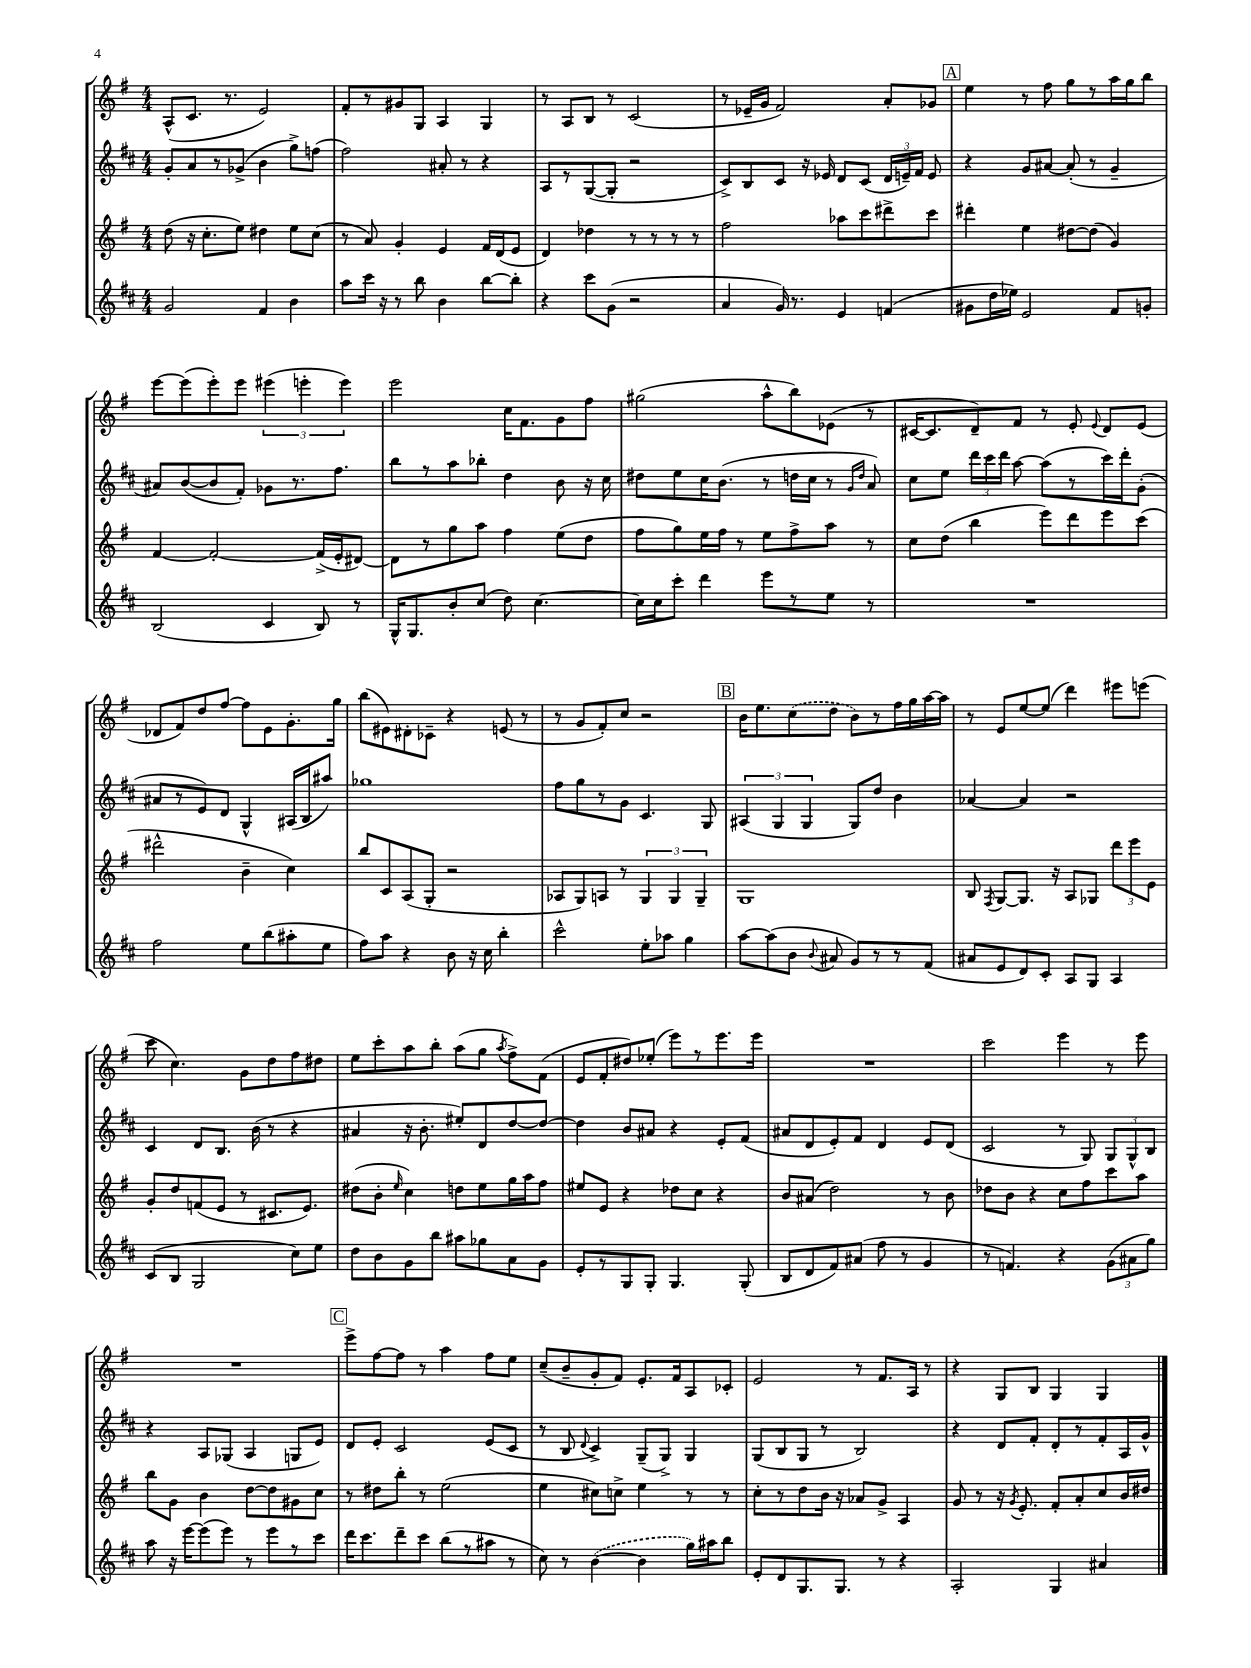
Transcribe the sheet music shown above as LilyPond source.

<<
\new StaffGroup <<
\new Staff = "s0" {
    \clef treble \key g \major \numericTimeSignature \time 4/4
    \autoBeamOff a8[-^( c'8.] r8. e'2) |
    fis'8[-. r8 gis'8 g8] a4 g4 |
    r8 a8[ b8] r8 c'2( |
    r8 ees'16[-- g'16] fis'2) a'8[-. ges'8] |
    \mark \markup { \box "A" } e''4 r8 fis''8 g''8[ r8 a''16 g''16 b''8] |
    e'''8[~ e'''8( e'''8-.) e'''8] \tuplet 3/2 { eis'''4( e'''4-. e'''4) } |
    e'''2 c''16[ fis'8. g'8 fis''8] |
    gis''2( a''8[-^ b''8) ees'8]( r8 |
    cis'16[~ cis'8. d'8--) fis'8] r8 e'8-. \appoggiatura { e'8 } d'8[ e'8]( |
    des'8[ fis'8) d''8 fis''8]~ fis''8[ e'8 g'8.-. g''16] |
    b''8[( eis'8) dis'8-. ces'8]-- r4 e'8( r8 |
    r8 g'8[ fis'8-.) c''8] r2 |
    \mark \markup { \box "B" } b'16[ e''8. \once \slurDashed c''8( d''8] b'8[) r8 fis''16 g''16 a''16~ a''16] |
    r8 e'8[ e''8~ e''8]( d'''4) eis'''8[ e'''8]( |
    c'''8 c''4.) g'8[ d''8 fis''8 dis''8] |
    e''8[ c'''8-. a''8 b''8]-. a''8[( g''8] \acciaccatura { a''8 } fis''8[->) fis'8]( |
    e'8[ fis'8-. dis''8) ees''8]-.( e'''8[) r8 e'''8. e'''16] |
    R1 |
    c'''2 e'''4 r8 e'''8 |
    R1 |
    \mark \markup { \box "C" } e'''8[-> fis''8~ fis''8] r8 a''4 fis''8[ e''8] |
    c''8[--( b'8-- g'8-. fis'8]) e'8.[-. fis'16 a8 ces'8]-. |
    e'2 r8 fis'8.[ a16] r8 |
    r4 g8[ b8] g4 g4 \bar "|." |
}
\new Staff = "s1" {
    \clef treble \key d \major \numericTimeSignature \time 4/4
    \autoBeamOff g'8[-. a'8 r8 ges'8]->( b'4 g''8[->) f''8]( |
    fis''2) ais'8-. r8 r4 |
    a8[ r8 g8~( g8]-. r2 |
    cis'8[->) b8 cis'8] r16 ees'16 d'8[ cis'8]( \tuplet 3/2 { d'16[ e'16--) fis'16] } e'8 |
    \mark \markup { \box "A" } r4 g'8[ ais'8]~ ais'8-.( r8 g'4-- |
    ais'8[) b'8~( b'8 fis'8]-.) ges'8[ r8. fis''8.] |
    b''8[ r8 a''8 bes''8]-. d''4 b'8 r16 cis''16 |
    dis''8[ e''8 cis''16 b'8.]( r8 d''16[ cis''16] r8 \grace { g'16[ d''16] } a'8) |
    cis''8[ e''8] \tuplet 3/2 { d'''16[ cis'''16 d'''16] } a''8~ a''8[( r8 cis'''16) d'''16-. g'8]-.( |
    ais'8[ r8 e'8) d'8] g4-^ ais16[( b16 ais''8]) |
    ges''1 |
    fis''8[ g''8 r8 g'8] cis'4. g8 |
    \mark \markup { \box "B" } \tuplet 3/2 { ais4( g4 g4 } g8[) d''8] b'4 |
    aes'4~ aes'4 r2 |
    cis'4 d'8[ b8.] b'16( r8 r4 |
    ais'4 r16 b'8.-. eis''8[-.) d'8 d''8~ d''8]~ |
    d''4 b'8[ ais'8] r4 e'8[-. fis'8]( |
    ais'8[ d'8 e'8-.) fis'8] d'4 e'8[ d'8]( |
    cis'2 r8 g8) \tuplet 3/2 { g8[ g8-^ b8] } |
    r4 a8[ ges8]( a4 g8[ e'8]) |
    \mark \markup { \box "C" } d'8[ e'8]-. cis'2 e'8[( cis'8] |
    r8 b8 \appoggiatura { d'8 } cis'4->) g8[--( g8]->) g4 |
    g8[( b8 g8] r8 b2) |
    r4 d'8[ fis'8]-. d'8[-. r8 fis'8-. a16 g'16]-^ \bar "|." |
}
\new Staff = "s2" {
    \clef treble \key g \major \numericTimeSignature \time 4/4
    \autoBeamOff d''8( r16 c''8.[-. e''8]) dis''4 e''8[ c''8]( |
    r8 a'8) g'4-. e'4 fis'16[ d'16( e'8] |
    d'4) des''4 r8 r8 r8 r8 |
    fis''2 aes''8[ c'''8 dis'''8-> c'''8] |
    \mark \markup { \box "A" } dis'''4-. e''4 dis''8[~ dis''8]( g'4) |
    fis'4~ fis'2~-. fis'16[->( e'16-. dis'8]~) |
    dis'8[ r8 g''8 a''8] fis''4 e''8[( d''8] |
    fis''8[ g''8) e''16 fis''16] r8 e''8[ fis''8-> a''8] r8 |
    c''8[ d''8]( b''4 e'''8[) d'''8 e'''8 c'''8]( |
    dis'''2-^ b'4-- c''4) |
    b''8[ c'8 a8( g8]-. r2 |
    aes8[ g8) a8] r8 \tuplet 3/2 { g4 g4 g4-- } |
    \mark \markup { \box "B" } g1 |
    b8 \acciaccatura { fis8 } g8[~ g8.] r16 a8[ ges8] \tuplet 3/2 { d'''8[ e'''8 e'8] } |
    g'8[-. d''8 f'8( e'8] r8 cis'8.[ e'8.]) |
    dis''8[( b'8]-. \grace { e''16 } c''4) d''8[ e''8 g''16 a''16 fis''8] |
    eis''8[ e'8] r4 des''8[ c''8] r4 |
    b'8[ ais'8]( d''2) r8 b'8 |
    des''8[ b'8] r4 c''8[ fis''8 c'''8 a''8] |
    b''8[ g'8] b'4 d''8[~ d''8 gis'8 c''8] |
    \mark \markup { \box "C" } r8 dis''8[ b''8]-. r8 e''2( |
    e''4 cis''8[) c''8]-> e''4 r8 r8 |
    c''8[-. r8 d''8 b'16] r16 aes'8[ g'8]-> a4 |
    g'8 r8 r16 \acciaccatura { g'8 } e'8.-. fis'8[-. a'8-. c''8 b'16 dis''16] \bar "|." |
}
\new Staff = "s3" {
    \clef treble \key d \major \numericTimeSignature \time 4/4
    \autoBeamOff g'2 fis'4 b'4 |
    a''8[ cis'''16] r16 r8 b''8 b'4 b''8[~ b''8]-. |
    r4 cis'''8[ g'8]( r2 |
    a'4 g'16) r8. e'4 f'4( |
    \mark \markup { \box "A" } gis'8[ d''16 ees''16]) e'2 fis'8[ g'8]-. |
    b2( cis'4 b8) r8 |
    g16[-^ g8. b'8-. cis''8]( d''8) cis''4.~ |
    cis''16[ cis''16 cis'''8]-. d'''4 e'''8[ r8 e''8] r8 |
    R1 |
    fis''2 e''8[ b''8( ais''8-. e''8] |
    fis''8[) a''8] r4 b'8 r16 cis''16 b''4-. |
    cis'''2-^ e''8[-. aes''8] g''4 |
    \mark \markup { \box "B" } a''8[~ a''8( b'8] \appoggiatura { b'8 } ais'8 g'8[) r8 r8 fis'8]( |
    ais'8[ e'8 d'8) cis'8]-. a8[ g8] a4 |
    cis'8[( b8] g2 cis''8[) e''8] |
    d''8[ b'8 g'8 b''8] ais''8[ ges''8 a'8 g'8] |
    e'8[-. r8 g8 g8]-. g4. g8-.( |
    b8[ d'8 fis'8) ais'8]( fis''8 r8 g'4 |
    r8 f'4.) r4 \tuplet 3/2 { g'8[( ais'8 g''8]) } |
    a''8 r16 e'''16[~ e'''8( e'''8]) r8 e'''8[ r8 cis'''8] |
    \mark \markup { \box "C" } d'''16[ cis'''8. d'''8-- cis'''8] b''8[( r8 ais''8] r8 |
    cis''8) r8 \once \slurDashed b'4~( b'4 g''16[) ais''16 b''8] |
    e'8[-. d'8 g8. g8.] r8 r4 |
    a2-. g4 ais'4 \bar "|." |
}
>>
>>
\layout { \context { \Score \remove "Bar_number_engraver" } }
